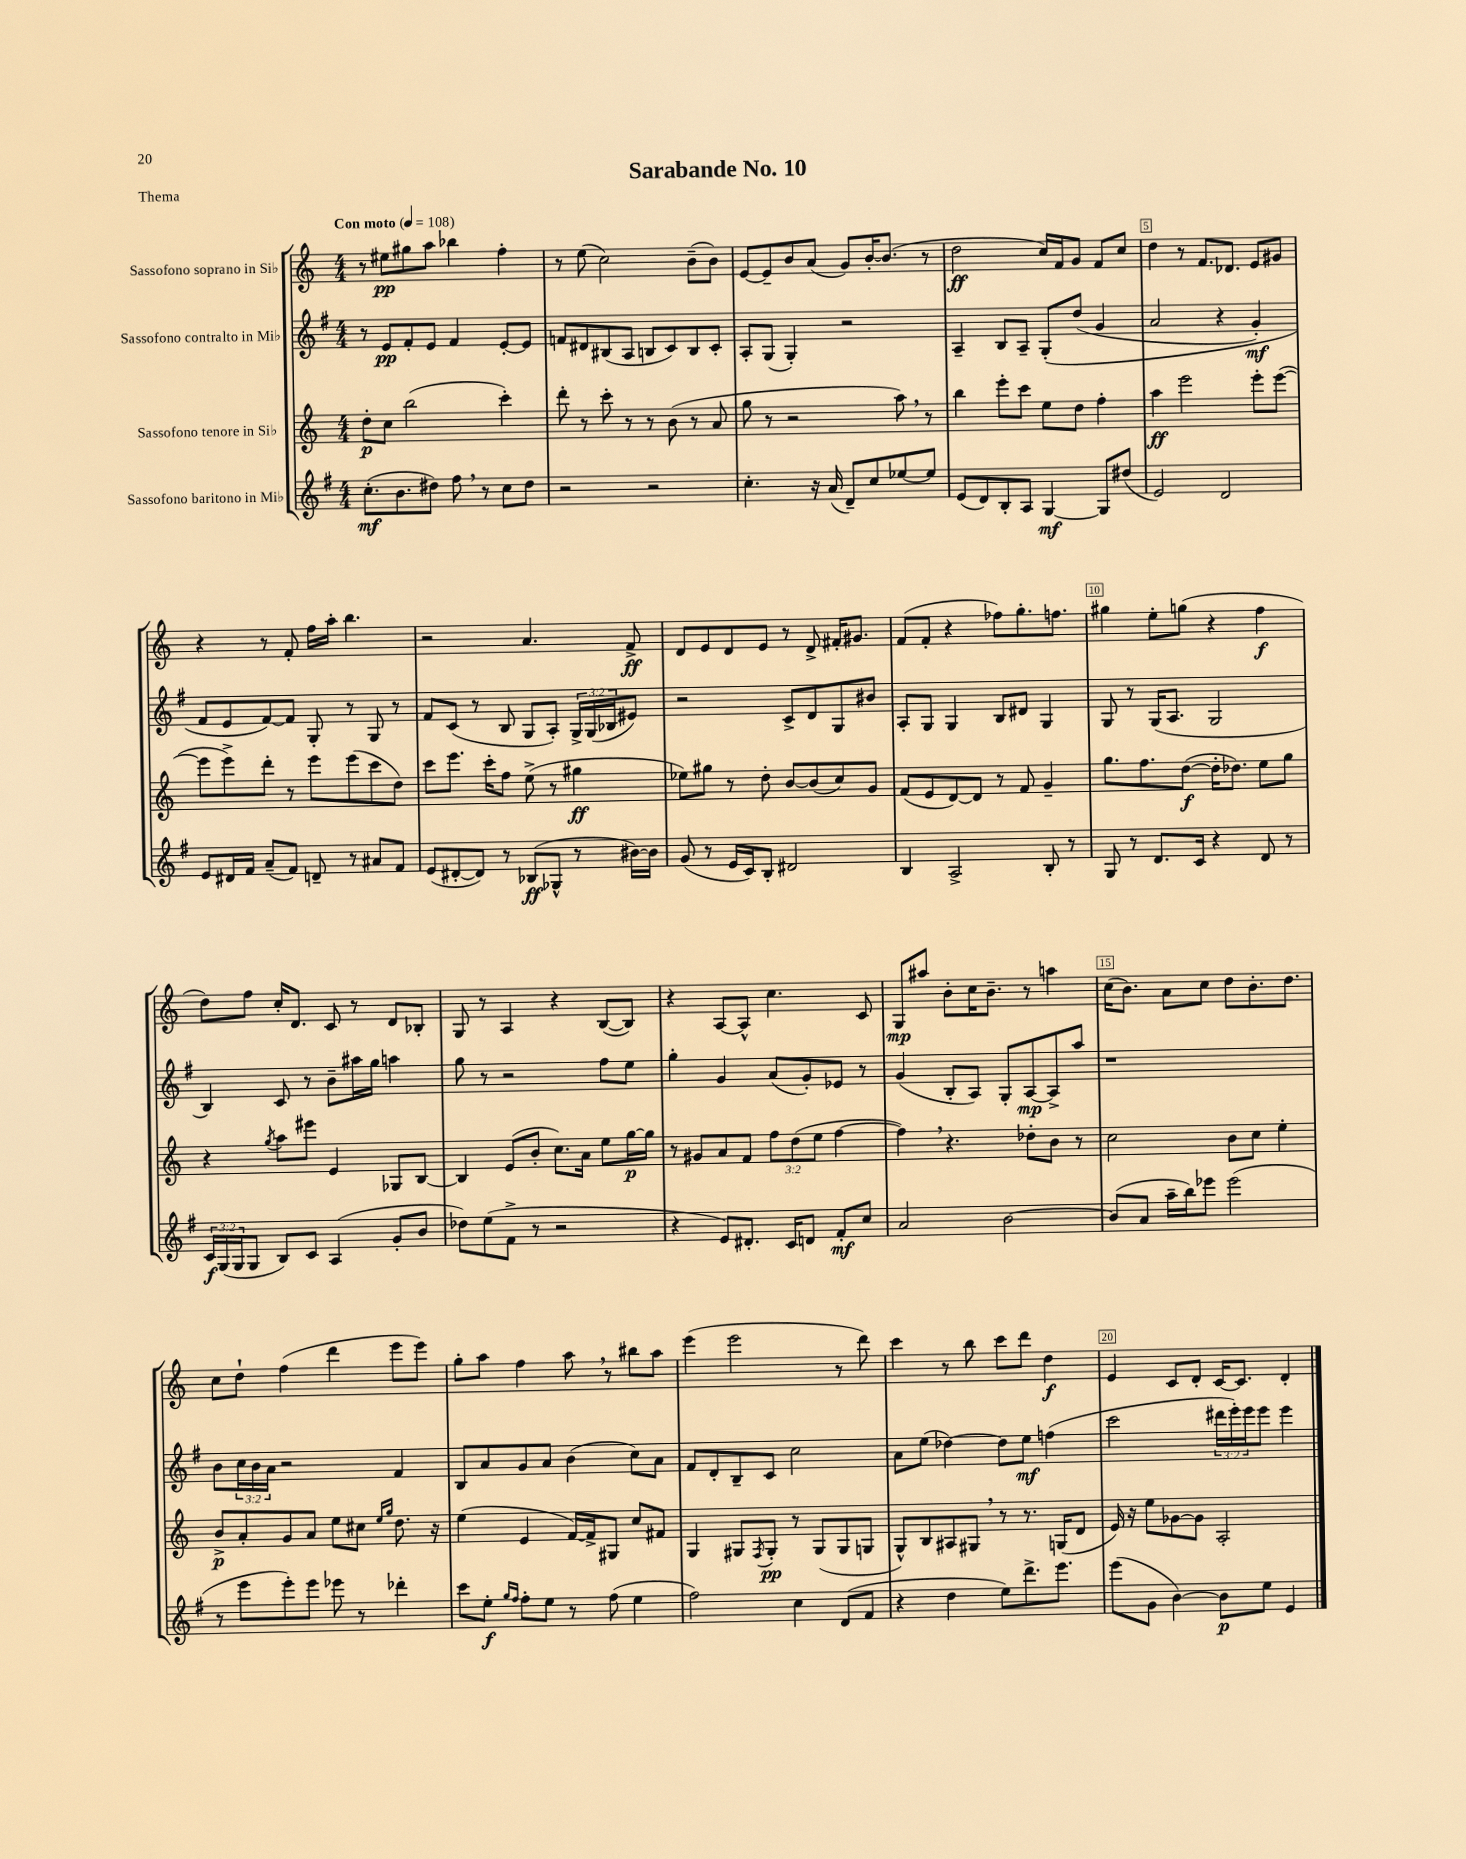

**kern	**dynam	**kern	**dynam	**kern	**dynam	**kern	**dynam
*part4	*part4	*part3	*part3	*part2	*part2	*part1	*part1
*staff4	*staff4	*staff3	*staff3	*staff2	*staff2	*staff1	*staff1
*I"Sassofono baritono in Mi♭	*	*I"Sassofono tenore in Si♭	*	*I"Sassofono contralto in Mi♭	*	*I"Sassofono soprano in Si♭	*
*clefG2	*	*clefG2	*	*clefG2	*	*clefG2	*
*k[f#]	*	*k[]	*	*k[f#]	*	*k[]	*
*M4/4	*	*M4/4	*	*M4/4	*	*M4/4	*
*MM108	*	*MM108	*	*MM108	*	*MM108	*
=1	=1	=1	=1	=1	=1	=1	=1
!	!	!	!	!	!	!LO:TX:a:B:t=Con moto	!
(8.cc'\L	mf	8dd'\L	p	8r	.	8r	.
.	.	8cc\J	.	8e/L	pp	8ee#X\L	pp
8.b\	.	.	.	.	.	.	.
.	.	(2bb\	.	8f#'/	.	8gg#X\	.
8dd#X\J)	.	.	.	8e/J	.	8aa\J	.
8ff#,\	.	.	.	4f#/	.	4bb-X\	.
8r	.	.	.	.	.	.	.
8cc\L	.	4ccc'\)	.	[8e'/L	.	4ff'\	.
8dd#\J	.	.	.	8e/J]	.	.	.
=2	=2	=2	=2	=2	=2	=2	=2
2r	.	8ddd'\	.	8fn/L	.	8r	.
.	.	8r	.	8d#X/	.	(8ee\	.
.	.	8ccc'\	.	(8B#X/	.	2cc\)	.
.	.	8r	.	8A/J	.	.	.
2r	.	8r	.	8Bn/L	.	.	.
.	.	(8b\	.	8c/)	.	.	.
.	.	8r	.	8B/	.	(8b~\L	.
.	.	8a/	.	8c'/J	.	8b\J)	.
=3	=3	=3	=3	=3	=3	=3	=3
4.cc'\	.	8gg\	.	8A'/L	.	[8e/L	.
.	.	8r	.	(8G/J	.	8e~/]	.
.	.	2r	.	4G'/)	.	8b/	.
16r	.	.	.	.	.	(8a/J	.
(16a/	.	.	.	.	.	.	.
8d~/L)	.	.	.	2r	.	8g/L)	.
8cc/	.	.	.	.	.	[16b'/K	.
.	.	.	.	.	.	(8.b/J]	.
[8ee-X/	.	8aa,\)	.	.	.	.	.
8ee-/J]	.	8r	.	.	.	8r	.
=4	=4	=4	=4	=4	=4	=4	=4
(8e/L	.	4bb\	.	4A~/	.	2dd\	ff
8d/)	.	.	.	.	.	.	.
8B'/	.	8eee'\L	.	8B/L	.	.	.
8A/J	.	8ccc\J	.	8A~/J	.	.	.
[4G/	mf	8ee\L	.	(8G'/L	.	16cc/LL)	.
.	.	.	.	.	.	16f/J	.
.	.	8dd\J	.	(8dd/J	.	8g/J	.
8G/L]	.	4ff'\	.	4g/	.	8f/L	.
(8dd#X/J	.	.	.	.	.	8cc/J	.
=5	=5	=5	=5	=5	=5	=5	=5
2e/)	.	4aa\	ff	2a/	.	4dd\	.
.	.	2eee\	.	.	.	8r	.
.	.	.	.	.	.	8.f/L	.
2d/	.	.	.	4r	.	.	.
.	.	.	.	.	.	8.d-X/J	.
.	.	8eee'\L	.	4g'/)	mf	8e/L	.
.	.	([8eee\J	.	.	.	8g#X/J	.
!!LO:LB:g=z
=6	=6	=6	=6	=6	=6	=6	=6
8e/L	.	8eee\L]	.	8f#/L	.	4r	.
16d#X/L	.	8eee^\)	.	8e/	.	.	.
16f#/JJ	.	.	.	.	.	.	.
(8a~/L	.	8ddd'\J	.	[8f#/)	.	8r	.
8f#/J)	.	8r	.	8f#/J]	.	8f'/	.
8dn~/	.	8eee\L	.	8G'/	.	16ff\LL	.
.	.	.	.	.	.	16aa'\JJ	.
8r	.	(8eee\	.	8r	.	4.bb\	.
8a#X/L	.	8ccc\	.	8G/	.	.	.
8f#/J	.	8dd\J)	.	8r	.	.	.
=7	=7	=7	=7	=7	=7	=7	=7
(8e/L	.	8ccc\L	.	8f#/L	.	2r	.
[8d#X'/	.	8.eee\J	.	(8c/J	.	.	.
8d#/J])	.	.	.	8r	.	.	.
.	.	16ccc'\KL	.	.	.	.	.
8r	.	8ff\J	.	8B/	.	.	.
(8B-X/L	ff	(8ee^\	.	8G/L	.	4.a/	.
8G-X^^/J	.	8r	.	8A'/J)	.	.	.
8r	.	4gg#X\	ff	24G^/LL	.	.	.
.	.	.	.	(24G/	.	.	.
.	.	.	.	24B-X/J	.	.	.
[16b#X\LL)	.	.	.	8e#X/J)	.	8f^/	ff
16b#\JJ]	.	.	.	.	.	.	.
=8	=8	=8	=8	=8	=8	=8	=8
(8g/	.	8ee-X\L)	.	2r	.	8d/L	.
8r	.	8gg#X\J	.	.	.	8e/	.
16e/LL	.	8r	.	.	.	8d/	.
16c/J)	.	.	.	.	.	.	.
8B'/J	.	8dd'\	.	.	.	8e/J	.
2d#X/	.	[8b/L	.	8c^/L	.	8r	.
.	.	(8b/]	.	8d/	.	8d^/	.
.	.	8cc/)	.	8G/	.	16f#X'/KL	.
.	.	.	.	.	.	8.g#X/J	.
.	.	8g/J	.	8b#X/J	.	.	.
=9	=9	=9	=9	=9	=9	=9	=9
4B/	.	(8f/L	.	8A'/L	.	(8f/L	.
.	.	8e/	.	8G/J	.	8f'/J	.
2A^/	.	[8d/)	.	4G/	.	4r	.
.	.	8d/J]	.	.	.	.	.
.	.	8r	.	8B/L	.	8ff-X\L)	.
.	.	8f/	.	8d#X/J	.	8.gg'\	.
8B'/	.	4g~/	.	4G/	.	.	.
.	.	.	.	.	.	8.ffn\J	.
8r	.	.	.	.	.	.	.
=10	=10	=10	=10	=10	=10	=10	=10
8G/	.	8.gg\L	.	8G/	.	4gg#X\	.
8r	.	.	.	8r	.	.	.
.	.	8.ff\	.	.	.	.	.
8.d/L	.	.	.	(16G/KL	.	8ee'\L	.
.	.	.	.	8.A/J	.	.	.
.	.	([8dd\J	f	.	.	(8ggn\J	.
16c/Jk	.	.	.	.	.	.	.
4r	.	16dd'\KL]	.	2G/	.	4r	.
.	.	8.dd-X\J)	.	.	.	.	.
8d/	.	8ee\L	.	.	.	4ff\	f
8r	.	8gg\J	.	.	.	.	.
!!LO:LB:g=z
=11	=11	=11	=11	=11	=11	=11	=11
24c/LL	f	4r	.	4B/)	.	8dd\L)	.
(24G/	.	.	.	.	.	.	.
24G/J	.	.	.	.	.	.	.
8G/J	.	.	.	.	.	8ff\J	.
.	.	8qgg/	.	.	.	.	.
8B/L)	.	8aa\L	.	8c/	.	16cc'/KL	.
.	.	.	.	.	.	8.d/J	.
8c/J	.	8eee#X\J	.	8r	.	.	.
(4A/	.	4e/	.	8b~\L	.	8c/	.
.	.	.	.	16aa#X\L	.	8r	.
.	.	.	.	16gg\JJ	.	.	.
8g'/L	.	8G-X/L	.	4aan\	.	8d/L	.
8b/J	.	[8B/J	.	.	.	8B-X'/J	.
=12	=12	=12	=12	=12	=12	=12	=12
8dd-X\L)	.	4B/]	.	8gg\	.	8G/	.
(8ee\	.	.	.	8r	.	8r	.
8f#^\J	.	(8e/L	.	2r	.	4A/	.
8r	.	8b'/J	.	.	.	.	.
2r	.	8.cc\L)	.	.	.	4r	.
.	.	16a\Jk	.	.	.	.	.
.	.	8ee\L	.	8ff#\L	.	([8B/L	.
.	.	[16gg\L	p	8ee\J	.	8B/J])	.
.	.	16gg\JJ]	.	.	.	.	.
=13	=13	=13	=13	=13	=13	=13	=13
4r	.	8r	.	4gg'\	.	4r	.
.	.	8g#X/L	.	.	.	.	.
8e/L)	.	8a/	.	4g/	.	[8A/L	.
8.d#X'/J	.	8f/J	.	.	.	8A^^/J]	.
.	.	12ff\L	.	(8a/L	.	4.cc\	.
16c/KL	.	.	.	.	.	.	.
.	.	(12dd\	.	.	.	.	.
8dn/J	.	.	.	8g'/)	.	.	.
.	.	12ee\J	.	.	.	.	.
8f#'/L	mf	[4ff\	.	8e-X/J	.	.	.
8cc/J	.	.	.	8r	.	8c/	.
=14	=14	=14	=14	=14	=14	=14	=14
2a/	.	4ff,\])	.	(4g/	.	8G/L	mp
.	.	.	.	.	.	8aa#X/J	.
.	.	4.r	.	8B'/L	.	8b'\L	.
.	.	.	.	8A/J)	.	16cc\K	.
.	.	.	.	.	.	8.b~\J	.
[2b\	.	.	.	8G'/L	.	.	.
.	.	8dd-X'\L	.	[8A/	mp	8r	.
.	.	8b\J	.	8A^/]	.	4aan\	.
.	.	8r	.	8aa/J	.	.	.
=15	=15	=15	=15	=15	=15	=15	=15
(8b/L]	.	2cc\	.	1r	.	(16cc\KL	.
.	.	.	.	.	.	8.b\J)	.
8a/J	.	.	.	.	.	.	.
16aa~\LL	.	.	.	.	.	8a\L	.
16bb\J)	.	.	.	.	.	.	.
8eee-X\J	.	.	.	.	.	8cc\J	.
(2eee-\	.	8b\L	.	.	.	8dd\L	.
.	.	8cc\J	.	.	.	8.b'\	.
.	.	4ee'\	.	.	.	.	.
.	.	.	.	.	.	8.dd\J	.
!!LO:LB:g=z
=16	=16	=16	=16	=16	=16	=16	=16
8r	.	8b^/L	p	8b\L	.	8cc\L	.
8eee\L	.	8a'/	.	24cc\L	.	8dd`\J	.
.	.	.	.	24b\	.	.	.
.	.	.	.	24a\JJ	.	.	.
8eee'\)	.	8g/	.	2r	.	(4ff\	.
8eee\J	.	8a/J	.	.	.	.	.
8eee-X\	.	8ee\L	.	.	.	4ddd\	.
8r	.	8cc#X\J	.	.	.	.	.
.	.	16qqee/LL	.	.	.	.	.
.	.	16qqgg/JJ	.	.	.	.	.
4ddd-X'\	.	8.dd\	.	4f#/	.	8eee\L	.
.	.	.	.	.	.	8eee\J)	.
.	.	16r	.	.	.	.	.
=17	=17	=17	=17	=17	=17	=17	=17
8ccc\L	.	(4ee\	.	8B/L	.	8gg'\L	.
8ee'\J	f	.	.	8a/	.	8aa\J	.
16qqgg/LL	.	.	.	.	.	.	.
16qqff#/JJ	.	.	.	.	.	.	.
8ff#'\L	.	4e/	.	8g/	.	4ff\	.
8ee\J	.	.	.	8a/J	.	.	.
8r	.	[16f/LL)	.	(4b\	.	8aa,\	.
.	.	16f^/J]	.	.	.	.	.
(8ff#\	.	8G#X/J	.	.	.	8r	.
4ee\	.	8cc/L	.	8cc\L)	.	8bb#X\L	.
.	.	8f#X/J	.	8a\J	.	8aa\J	.
=18	=18	=18	=18	=18	=18	=18	=18
2ff#\)	.	4G/	.	8f#/L	.	(4eee\	.
.	.	.	.	8d'/	.	.	.
.	.	8G#X/L	.	8B~/	.	2eee\	.
.	.	8qF/	.	.	.	.	.
.	.	8G#'/J	pp	8c/J	.	.	.
4cc\	.	8r	.	2cc\	.	.	.
.	.	(8G#/L	.	.	.	.	.
(8d/L	.	8G#/	.	.	.	8r	.
8f#/J	.	8Gn/J	.	.	.	8ddd\)	.
=19	=19	=19	=19	=19	=19	=19	=19
4r	.	8G^^/L)	.	8a\L	.	4ccc\	.
.	.	8B/	.	(8ee\J	.	.	.
4dd\	.	8A#X/	.	[4dd-X\)	.	8r	.
.	.	8G#X,/J	.	.	.	8bb\	.
8ee\L)	.	8r	.	8dd-\L]	.	8ccc\L	.
8.ddd^\	.	8.r	.	8ee\J	mf	8ddd\J	.
.	.	.	.	(4ffn\	.	4dd\	f
8.eee\J	.	(16Gn/KL	.	.	.	.	.
.	.	8d/J	.	.	.	.	.
=20	=20	=20	=20	=20	=20	=20	=20
(8eee\L	.	16e/)	.	2ccc\	.	4e/	.
.	.	16r	.	.	.	.	.
8g\J	.	8ee\L	.	.	.	.	.
[4b\)	.	[8g-X\	.	.	.	8c/L	.
.	.	8g-\J]	.	.	.	8d'/J	.
8b\L]	p	2A'/	.	24ddd#X\LL	.	[16c/KL	.
.	.	.	.	24eee'\)	.	.	.
.	.	.	.	.	.	8.c/J]	.
.	.	.	.	24eee\J	.	.	.
8ee\J	.	.	.	8eee\J	.	.	.
4e/	.	.	.	4eee\	.	4d'/	.
==	==	==	==	==	==	==	==
*-	*-	*-	*-	*-	*-	*-	*-
